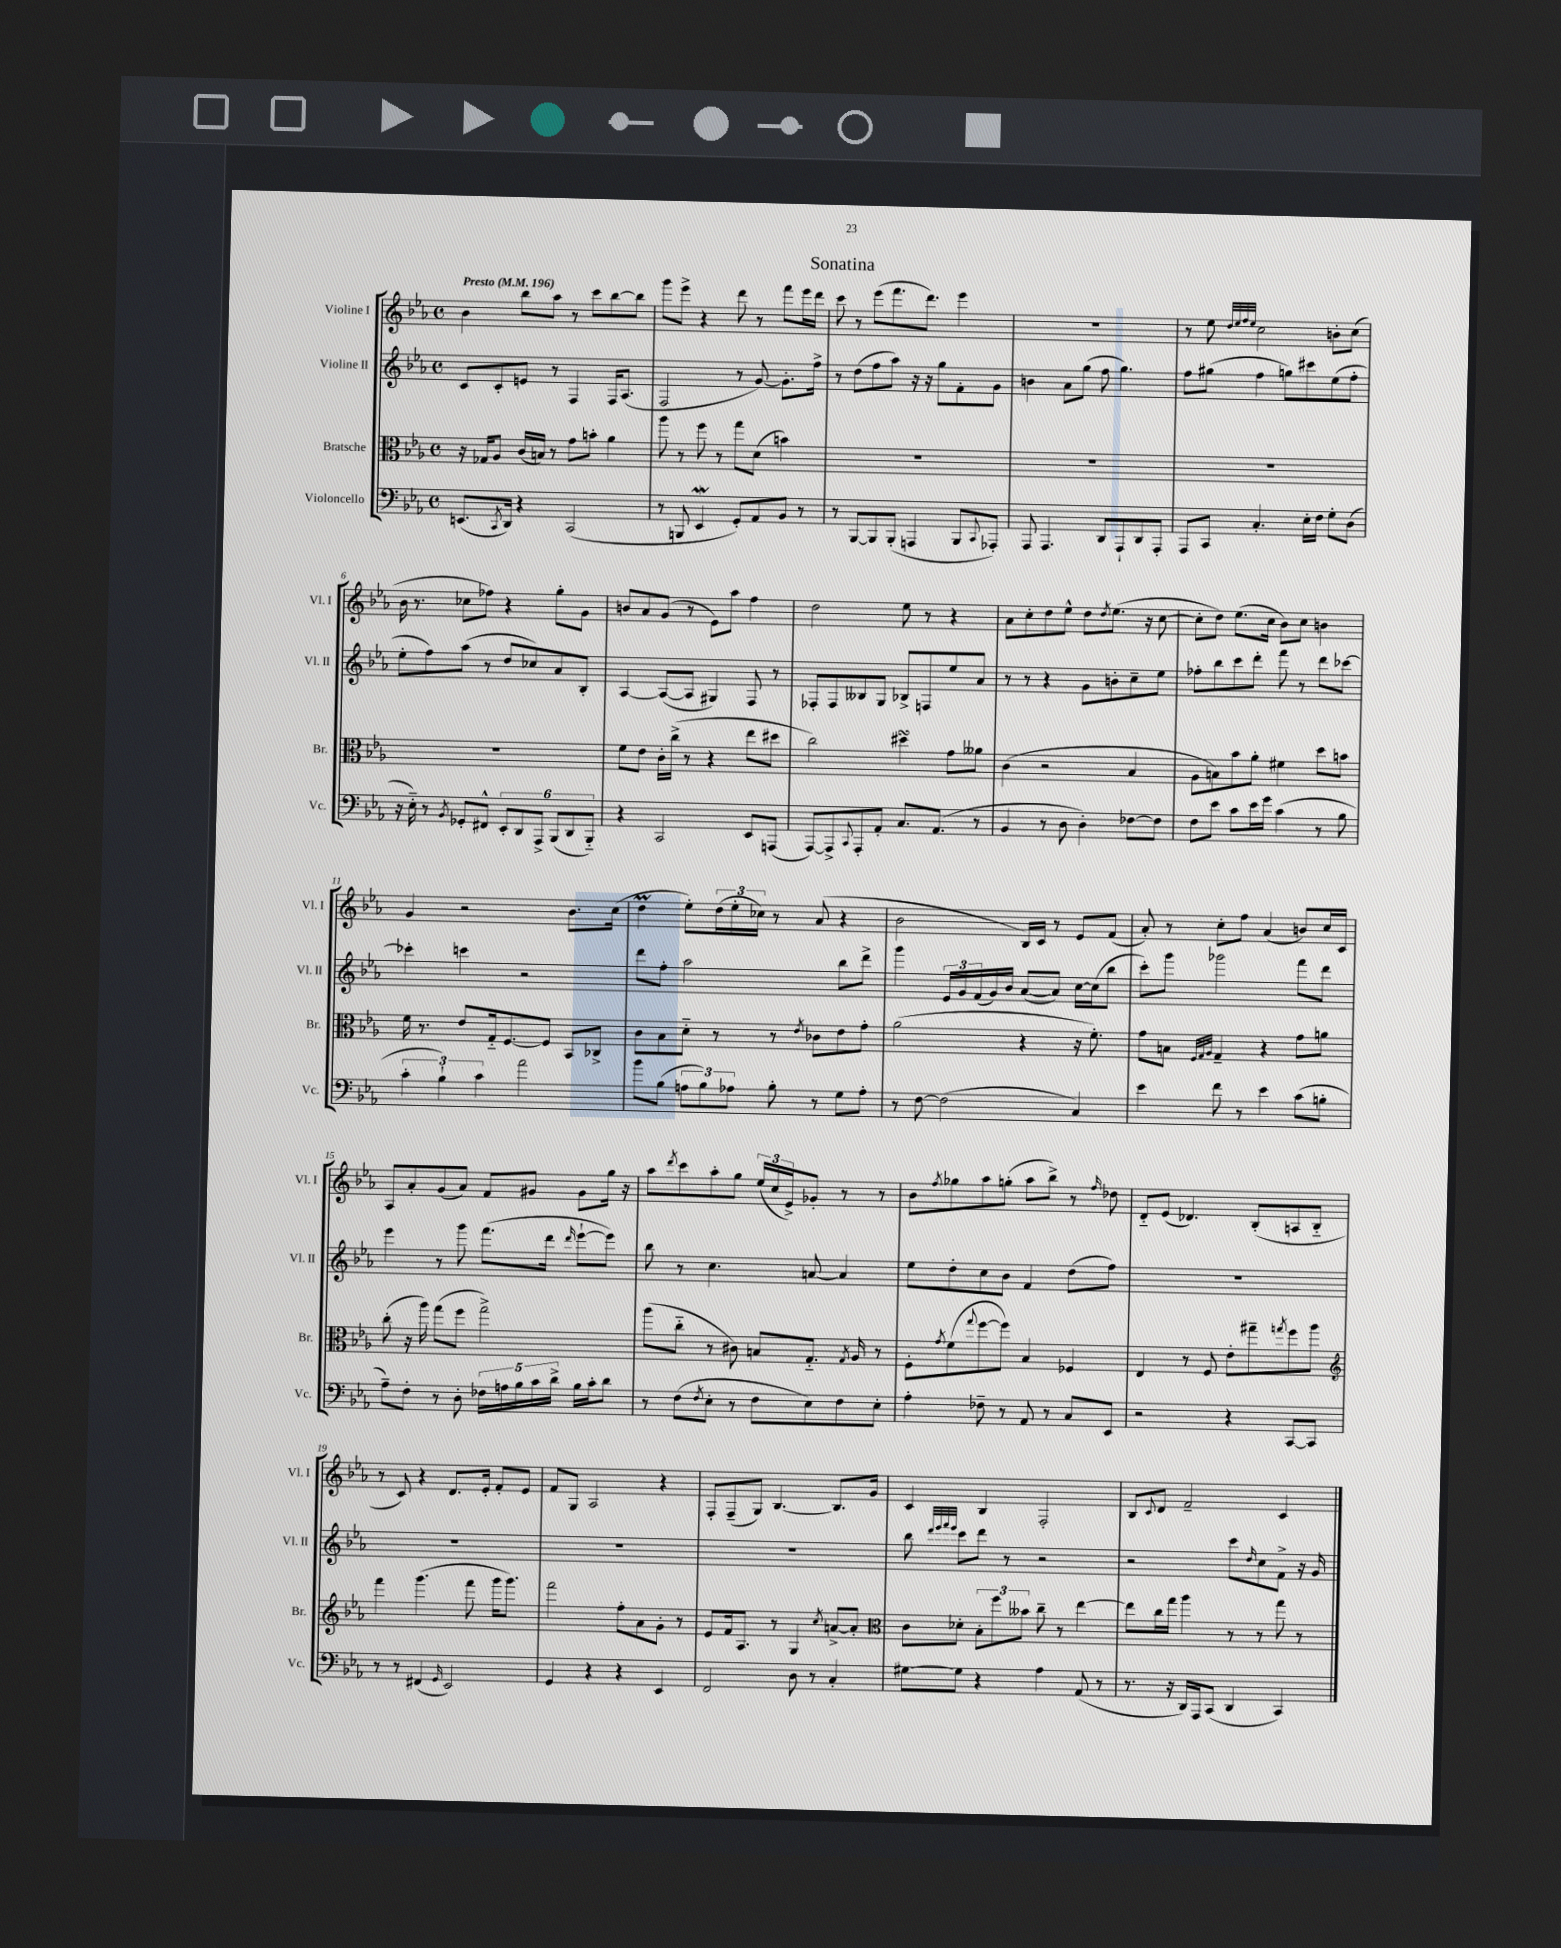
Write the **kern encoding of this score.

**kern	**kern	**kern	**kern
*part4	*part3	*part2	*part1
*staff4	*staff3	*staff2	*staff1
*I"Violoncello	*I"Bratsche	*I"Violine II	*I"Violine I
*I'Vc.	*I'Br.	*I'Vl. II	*I'Vl. I
*clefF4	*clefC3	*clefG2	*clefG2
*k[b-e-a-]	*k[b-e-a-]	*k[b-e-a-]	*k[b-e-a-]
*M4/4	*M4/4	*M4/4	*M4/4
*met(c)	*met(c)	*met(c)	*met(c)
*MM196	*MM196	*MM196	*MM196
=1	=1	=1	=1
!	!	!	!LO:TX:a:B:t=Presto
(8.EEn/L	16r	8c/L	4b-\
.	16G-X/KL	.	.
.	8A-/J	8c'/	.
8qCC/	.	.	.
16DD/Jk)	.	.	.
4r	(16c/LL	8en/J	8bb-\L
.	16Bn/JJ)	.	.
.	8r	8r	8aa-\J
(2CC/	8g\L	4F/	8r
.	8bn'\J	.	8ccc\L
.	4a-\	16F/KL	[8bb-\
.	.	(8.A-/J	.
.	.	.	8bb-\J]
=2	=2	=2	=2
8r	8aa-\	2F/	8ggg\L
8BBBn/	8r	.	8eee-^\J
4EE-w/	8ff\	.	4r
.	8r	.	.
8GG'/L)	8gg\L	8r	8ddd\
8AA-/	(8d\J	[8g/)	8r
8BB-/J	4bn\)	8.g'\L]	8fff\L
8r	.	.	16eee-\L
.	.	16ff^\Jk	16ddd\JJ
=3	=3	=3	=3
8r	1r	8r	8ccc\
[8BBB-/L	.	(8dd\L	8r
8BBB-/]	.	8ff\	(8eee-\L
(8BBB-'/J	.	8aa-\J)	8.fff\
4AAAn/	.	16r	.
.	.	16r	8.ddd\J)
.	.	8gg\L	.
8BBB-/L	.	8f'\	4eee-\
8qqCC/	.	.	.
8AAA-X'/J)	.	8g\J	.
=4	=4	=4	=4
8AAA-/	1r	4bn\	1r
4.AAA-/	.	.	.
.	.	8a-\L	.
.	.	(8gg\J	.
8DD/L	.	8ff\	.
8AAA-`/	.	4.gg\)	.
8DD/	.	.	.
8AAA-'/J	.	.	.
=5	=5	=5	=5
8AAA-/L	1r	8ff\L	8r
8CC/J	.	(8gg#X\J	8ee-\
.	.	.	32qqdd/LLL
.	.	.	32qqee-/
.	.	.	32qqff/
.	.	.	32qqee-/JJJ
4.C'/	.	4ff\	2cc\
.	.	8ggn\L)	.
16E-'\LL	.	8ccc#X\	.
16F\JJ	.	.	.
8G'\L	.	(8ee-\	8bn'\L
(8D\J	.	8ff'\J	(8cc\J
!!LO:LB:g=z
=6	=6	=6	=6
16r	1r	8ee-'\L	16b-\
16E-\)	.	.	8.r
8r	.	8ff\)	.
8qBB-/	.	.	.
8GG-X'/L	.	(8aa-\J	8cc-X\L
8FF#X^^/J	.	8r	8ff-X\J)
12EE-'/L	.	8dd/L	4r
12DD/	.	.	.
.	.	8cc-X/)	.
12AAA-^/J	.	.	.
(12BBB-/L	.	8a-/	8gg'\L
12DD/	.	.	.
.	.	8B-'/J	8g\J
12BBB-/J)	.	.	.
=7	=7	=7	=7
4r	8f\L	[4A-/	8bn/L
.	8e-\J	.	8a-/
2CC/	16c'\LL	(8A-/L_	(8g/J
.	(16cc^\JJ	.	.
.	8r	8A-/J]	8r
.	4r	4G#X/)	8e-\L)
.	.	.	8aa-\J
8EE-/L	8ee-\L	8F/	4ff\
(8AAAn/J	8dd#X\J	8r	.
=8	=8	=8	=8
[8AAA-/L)	2cc\)	8F-X'/L	2dd\
8AAA-^/]	.	8F-/	.
8qqCC/	.	.	.
8AAA-'/	.	8B--X/	.
8AA-'/J	.	8G/J	.
8.C/L	4dd#XsSsS\	8B-X^/L	8ee-\
.	.	8Fn/	8r
(8.AA-/J	.	.	.
.	8g\L	8ee-/	4r
8r	8a--X\J	8a-/J	.
=9	=9	=9	=9
4BB-/	(4c\	8r	8a-\L
.	.	8r	8cc'\
8r	2r	4r	8dd\
8D\	.	.	8ee-^^\J
4D'\)	.	8g\L	8dd\L
.	.	.	8qdd/
.	.	8bn'\	(8.ee-\J
[8F-X\L	4B-/	8cc~\	.
.	.	.	16r
8F-\J]	.	8ee-\J	[8cc\
=10	=10	=10	=10
8F\L	8A-\L	8ff-X'\L	8cc'\L]
8e-\J	8Bn\)	8bb-\	8dd\J)
8c\L	8b-\	8ccc\	(8.ee-\L
16e-\L	8a-'\J	8ddd'\J	.
16g\JJ	.	.	16cc\Jk
(4c\	4f#X\	8fff\	8b-\L)
.	.	8r	8cc\J
8r	8dd\L	8ddd\L	4bn\
8B-\	8bn\J	[8ccc-X\J	.
!!LO:LB:g=z
=11	=11	=11	=11
6c'\	16f\	4ccc-X'\]	4g/
.	8.r	.	.
6B-`\)	.	.	.
.	8e-/L	4cccn\	2r
6c\	.	.	.
.	16G/k	.	.
.	[8.F/	.	.
2a-\	.	2r	.
.	8F/J]	.	.
.	8BB-/L	.	8.b-\L
.	8C-X^/J	.	.
.	.	.	(16cc\Jk
=12	=12	=12	=12
8b-\L	8c\L	8ddd\L	4ddm\
(8B-\J	8B-\	8ff'\J	.
12An\L	8d\J	2aa-\	8ee-'\L)
12B-\)	.	.	.
.	8r	.	(24dd\L
12A-X\J	.	.	24ee-'\
.	.	.	24cc-X\JJ)
8B-'\	8r	.	8r
.	8qe-/	.	.
8r	8c-X\L	.	(8a-/
8G\L	8e-\	8bb-\L	4r
8A-'\J	8g'\J	8ddd^\J	.
=13	=13	=13	=13
8r	(2a-\	4ggg\	2b-\
[8F\	.	.	.
(2F\]	.	24e-/LL	.
.	.	24g/	.
.	.	(24f/	.
.	.	16g/)	.
.	.	16b-/JJ	.
.	4r	([8a-/L	16B-/LL)
.	.	.	16c/JJ
.	.	8a-/J])	8r
4C/)	16r	[16cc\LL	8e-/L
.	8.f'\)	(16cc\J]	.
.	.	8bb-\J	(8f/J
=14	=14	=14	=14
4e-\	8g\L	8ccc'\L)	8a-'/)
.	8Bn\J	8ggg\J	8r
.	32qqF/LLL	.	.
.	32qqG/	.	.
.	32qqA-/JJJ	.	.
8f\	4G~/	2ggg-X\	8cc'\L
8r	.	.	8ff\J
4e-\	4r	.	(4a-/
(8c\L	8g\L	8fff\L	8bn/L)
8Bn'\J	8an\J	8ddd\J	16cc/L
.	.	.	16c/JJ
!!LO:LB:g=z
=15	=15	=15	=15
8A-~\L)	(8cc'\	4eee-\	8A-/L
8F'\J	16r	.	8a-'/
.	16aa-\)	.	.
8r	(8gg\L	8r	(8g/
8D'\	8ff\J	8ggg\	8a-/J)
20F-X\LL	2gg^\)	(8.fff\L	8f/L
20An\	.	.	.
20B-\	.	.	.
.	.	.	8g#X/J
20c\	.	.	.
.	.	16ddd\Jk	.
20d^\JJ	.	.	.
.	.	16qqddd/	.
16B-\LL	.	[8eee-`\L	8g#\L
16c'\J	.	.	.
8d\J	.	8eee-\J])	16gg\Jk
.	.	.	16r
=16	=16	=16	=16
8r	(8aa-\L	8bb-\	8aa-\L
.	.	.	8qddd/
(8F\L	8cc\J	8r	8ccc\
8qF/	.	.	.
8E-'\J	8r	4.cc\	8aa-'\
8r	8c#X\)	.	8gg\J
8F\L	8Bn/L	.	(24ee-/LL
.	.	.	24cc/
.	.	.	24e-^/J)
8E-\)	8.G/J	[8an/	8g-X'/J
8F\	.	4a/]	8r
.	8qG/	.	.
.	16A-/	.	.
8E-'\J	8r	.	8r
=17	=17	=17	=17
4A-'\	8F'\L	8ee-\L	8b-\L
.	8qg/	.	8qff/
.	(8f\	8dd'\	8gg-X\
.	8qqgg/	.	.
8F-X~\	[8ff\	8cc\	8aa-\
8r	8ff\J])	8b-\J	(8ggn'\J
8AA-/	4B-/	4f/	8aa-\L
8r	.	.	8bb-^\J)
8C/L	4F-X/	(8dd\L	8r
.	.	.	16qqff/
8EE-/J	.	8ff\J)	8dd-X\
=18	=18	=18	=18
2r	4E-/	1r	8d/L
.	.	.	(8e-/J
.	8r	.	4.d-X/)
.	8F/	.	.
4r	8e-'\L	.	.
.	8gg#X~\	.	(8B-'/L
.	8qggn/	.	.
[8CC/L	8ff\	.	8An/
8CC/J]	8aa-\J	.	8B-/J
!!LO:LB:g=z
=19	=19	=19	=19
*	*clefG2	*	*
8r	4fff\	1r	8r
8r	.	.	8c/)
(4FF#X/	(4.ggg\	.	4r
16qqGG/	.	.	.
2EE-/)	.	.	8.d/L
.	8fff\	.	.
.	.	.	16e-'/Jk
.	16ggg\KL	.	8f'/L
.	8.ggg\J)	.	.
.	.	.	8e-/J
=20	=20	=20	=20
4GG/	2fff\	1r	8f/L
.	.	.	8G/J
4r	.	.	2A-/
4r	8ff'\L	.	.
.	8a-\	.	.
4EE-/	8g'\J	.	4r
.	8r	.	.
=21	=21	=21	=21
2FF/	8e-/L	1r	8F'/L
.	16f/k	.	(8F~/
.	8.A-/J	.	.
.	.	.	8G/J)
.	8r	.	[4.B-/
8D\	4G/	.	.
8r	.	.	.
.	8qcc/	.	.
4C'/	[8an^/L	.	8.B-/L]
.	8a'/J]	.	.
.	.	.	16g/Jk
=22	=22	=22	=22
*	*clefC3	*	*
[8G#X\L	8c\L	8bb-\	4c/
.	.	32qqddd/LLL	.
.	.	32qqeee-/	.
.	.	32qqfff/	.
.	.	32qqeee-/JJJ	.
8G#\J]	8d-X'\J	8ccc\L	.
4r	12B-'\L	8ddd\J	4B-/
.	12ff\	.	.
.	.	8r	.
.	12b--X\J	.	.
4A-\	8cc~\	2r	2F'/
.	8r	.	.
(8AA-/	[4ee-\	.	.
8r	.	.	.
=23	=23	=23	=23
8.r	8ee-\L]	2r	8B-/L
.	.	.	8qqc/
.	16cc\L	.	8d/J
16r	16gg\JJ	.	.
16DD/LL)	4aa-\	.	2f~/
16AAA-/J	.	.	.
(8CC/J	.	.	.
4DD/	8r	8ccc\L	.
.	.	16qqdd/	.
.	8r	8cc\	.
4CC/)	8gg\	8f^\J	4c/
.	8r	16r	.
.	.	16g/	.
==	==	==	==
*-	*-	*-	*-
